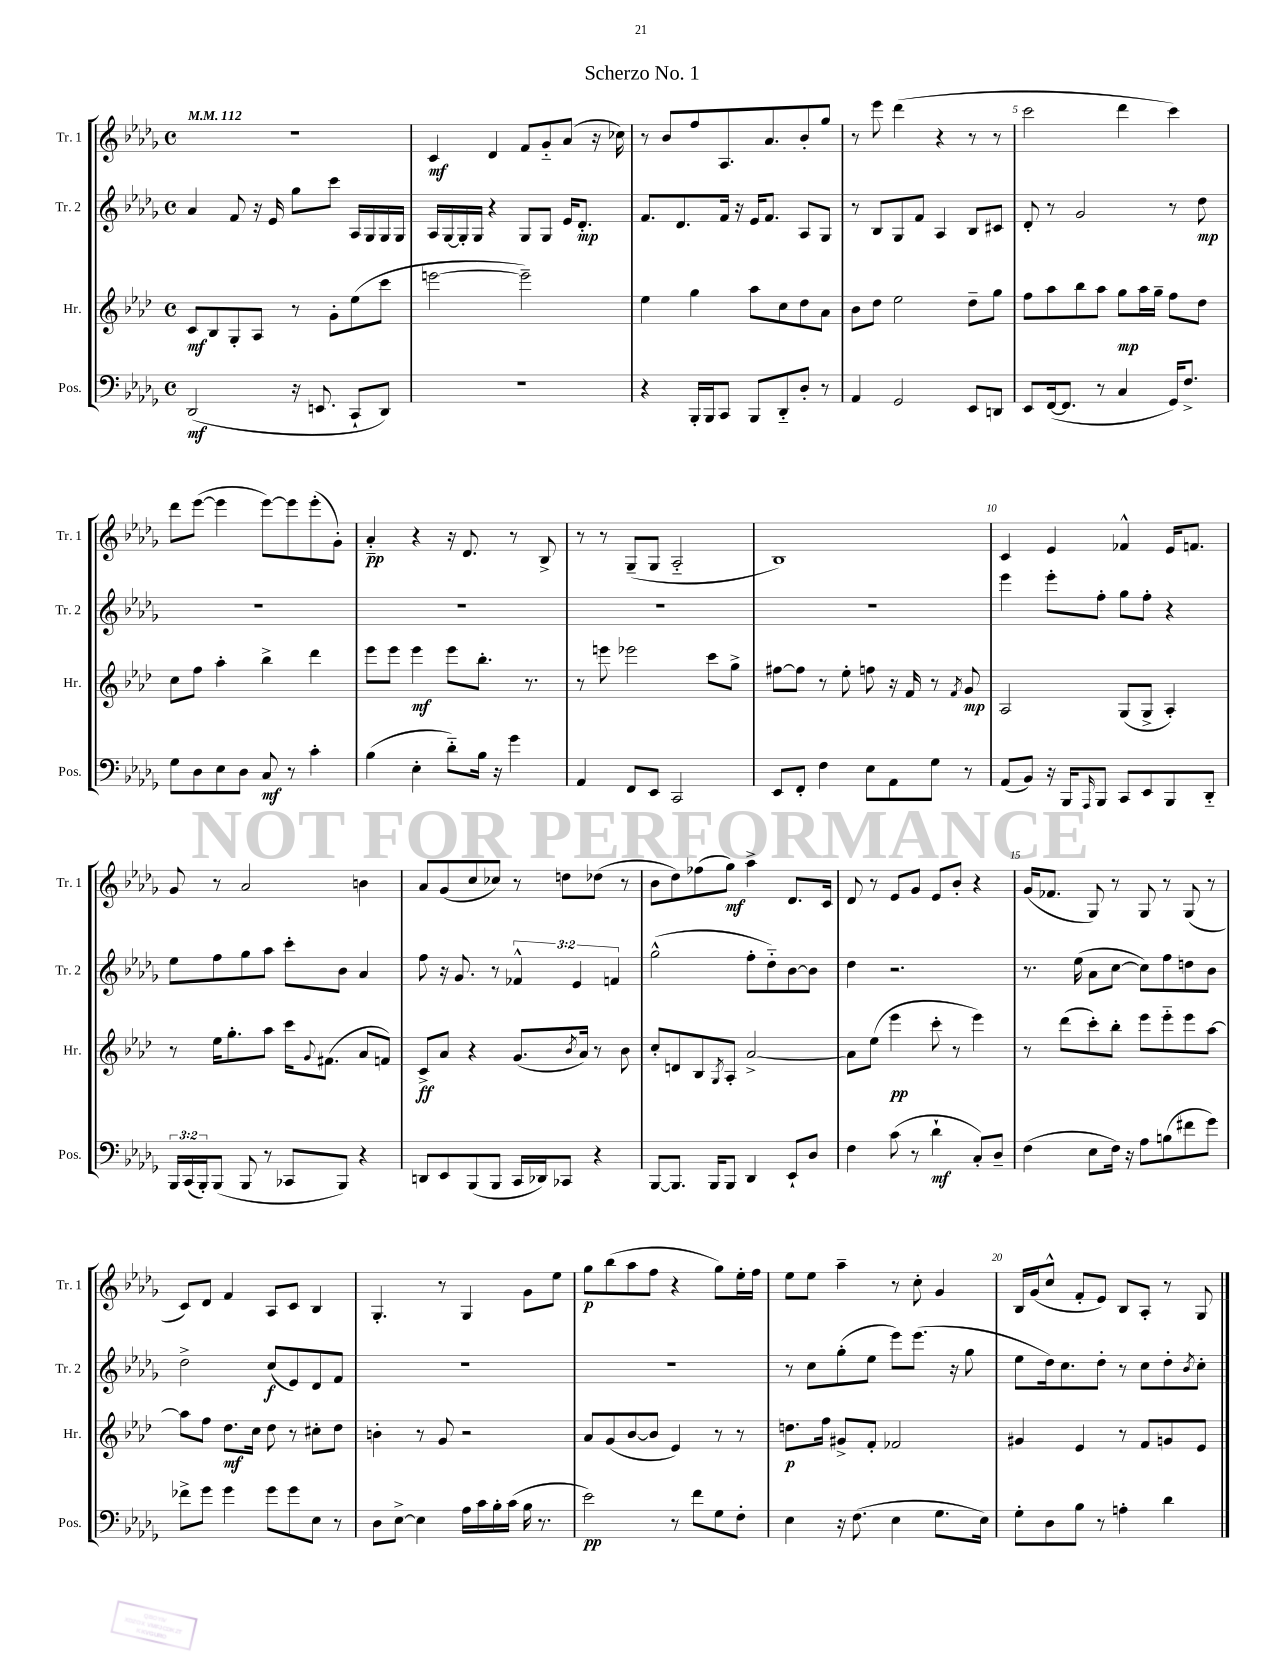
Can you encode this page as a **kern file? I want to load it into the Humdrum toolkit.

**kern	**kern	**kern	**kern
*staff4	*staff3	*staff2	*staff1
*clefF4	*clefG2	*clefG2	*clefG2
*k[b-e-a-d-g-]	*k[b-e-a-d-]	*k[b-e-a-d-g-]	*k[b-e-a-d-g-]
*M4/4	*M4/4	*M4/4	*M4/4
*met(c)	*met(c)	*met(c)	*met(c)
*MM112	*MM112	*MM112	*MM112
(2DD-	8c	4a-	1r
.	8B-	.	.
.	8G'	8f	.
.	8A-	16r	.
.	.	16e-	.
16r	8r	8gg-	.
8.EE	.	.	.
.	8g'	8ccc	.
8CC`	(8ee-	16A-	.
.	.	16G-	.
8DD-)	8ccc	16G-	.
.	.	16G-	.
=	=	=	=
1r	[2eee	16A-	4c
.	.	[16G-	.
.	.	16G-']	.
.	.	16G-	.
.	.	4r	4d-
.	2eee~])	8G-	8f
.	.	8G-	8g-'~
.	.	16e-	(8a-
.	.	8.d-'	.
.	.	.	16r
.	.	.	16cc-)
=	=	=	=
4r	4ee-	8.f	8r
.	.	.	8b-
.	.	8.d-	.
16BBB-'	4gg	.	8ff
16BBB-	.	.	.
8CC	.	16f	8.A-
.	.	16r	.
8BBB-	8aa-	16e-	.
.	.	8.f	8.a-
8DD-'~	8cc	.	.
8D-'	8dd-	8A-	8b-'
8r	8a-	8G-	8gg-
=	=	=	=
4AA-	8b-	8r	8r
.	8dd-	8B-	8eee-
2GG-	2ee-	8G-	(4ddd-
.	.	8f	.
.	.	4A-	4r
8EE-	8dd-~	8B-	8r
8DD	8gg	8c#	8r
=	=	=	=
8EE-	8ff	8d-'	2ccc
([16FF	8aa-	8r	.
8.FF]	.	.	.
.	8bb-	2g-	.
8r	8aa-	.	.
4C	8gg	.	4ddd-
.	16aa-	.	.
.	16gg~	.	.
16GG-)	8ff	8r	4ccc)
8.F^	.	.	.
.	8dd-	8dd-	.
=	=	=	=
8G-	8cc	1r	8ddd-
8D-	8ff	.	([8eee-
8E-	4aa-'	.	4eee-]
8D-	.	.	.
8C	4bb-^	.	[8eee-)
8r	.	.	8eee-]
4c'	4ddd-	.	(8eee-'
.	.	.	8g-')
=	=	=	=
(4B-	8eee-	1r	4a-'~
.	8eee-	.	.
4E-'	4eee-	.	4r
8d-'~)	8eee-	.	16r
.	.	.	8.d-
16B-	8.bb-'	.	.
16r	.	.	.
4g-	.	.	8r
.	8.r	.	.
.	.	.	8B-^
=	=	=	=
4AA-	8r	1r	8r
.	8eee	.	8r
8FF	2eee-	.	(8G-~
8EE-	.	.	8G-
2CC	.	.	2A-'~
.	8ccc	.	.
.	8gg^	.	.
=	=	=	=
8EE-	[8ff#	1r	1B-)
8FF'	8ff#]	.	.
4F	8r	.	.
.	8ee-'	.	.
8E-	8ff	.	.
8AA-	16r	.	.
.	16f	.	.
8G-	8r	.	.
.	8qf	.	.
8r	8g	.	.
=	=	=	=
(8AA-	2A-	4eee-	4c
8BB-)	.	.	.
16r	.	8eee-'	4e-
16BBB-	.	.	.
16qqAAA-	.	.	.
8BBB-	.	8ff'	.
8CC	(8G	8gg-	4f-^^
8EE-	8G^	8ff'	.
8BBB-	4A-')	4r	16e-
.	.	.	8.f
8DD-'~	.	.	.
=	=	=	=
24BBB-	8r	8ee-	8g-
(24CC	.	.	.
24BBB-')	.	.	.
(8BBB-	16ee-	8ff	8r
.	8.gg'	.	.
8BBB-	.	8gg-	2a-
8r	8aa-	8aa-	.
8CC-	16ccc	8ccc'	.
.	8qqg	.	.
.	(8.f#	.	.
8BBB-)	.	8b-	.
4r	8a-	4a-	4b
.	8f)	.	.
=	=	=	=
8DD	8c^	8ff	8a-
8EE-	8a-	16r	(8g-
.	.	8.g-	.
(8BBB-	4r	.	8cc
8BBB-	.	8r	8cc-)
16CC	(8.g	6f-^^	8r
16DD-)	.	.	.
8CC-	.	.	8dd
.	.	6e-	.
.	8qb-	.	.
.	16a-)	.	.
4r	8r	.	(8dd-
.	.	6f	.
.	8b-	.	8r
=	=	=	=
[8BBB-	8cc'	(2gg-^^	8b-
8.BBB-]	8d	.	8dd-)
.	8B-	.	(8ff-
16BBB-	.	.	.
.	8qG	.	.
8BBB-	8A-'	.	8gg-)
4DD-	[2a-^	8ff'	4aa-^
.	.	8dd-'~)	.
8EE-`	.	[8b-	8.d-
8D-	.	8b-]	.
.	.	.	16c
=	=	=	=
4F	8a-]	4dd-	8d-
.	(8ee-	.	8r
(8c	4eee-	2.r	8e-
8r	.	.	8g-
4d-`	8ccc'	.	8e-
.	8r	.	8b-'
8C')	4eee-)	.	4r
8D-~	.	.	.
=	=	=	=
(4F	8r	8.r	(16g-
.	.	.	8.f-
.	(8ddd-	.	.
.	.	(16ee-	.
8E-	8ccc')	8a-	8G-)
16F)	8bb-'	[8cc	8r
16r	.	.	.
8A-	8eee-	8cc])	8G-
(8B	8eee-'~	8ff	8r
8f#	8eee-	8dd	(8G-
8g-)	[8aa-	8b-	8r
=	=	=	=
8f-^	8aa-]	2dd-^	8c)
8g-	8ff	.	8d-
4g-	8.dd-	.	4f
.	16cc	.	.
8g-	8dd-	(8cc	8A-
8g-	8r	8e-)	8c
8E-	8cc#'	8d-	4B-
8r	8dd-	8f	.
=	=	=	=
8D-	4b'	1r	4.G-'
[8E-^	.	.	.
4E-]	8r	.	.
.	8g	.	8r
16A-	2r	.	4G-
16c	.	.	.
16B-'	.	.	.
(16c	.	.	.
16B-	.	.	8g-
8.r	.	.	.
.	.	.	8ee-
=	=	=	=
2e-)	8a-	1r	8gg-
.	(8g	.	(8bb-
.	[8b-	.	8aa-
.	8b-]	.	8ff
8r	4e-)	.	4r
8f	.	.	.
8G-	8r	.	8gg-)
8F'	8r	.	16ee-'
.	.	.	16ff
=	=	=	=
4E-	8.dd	8r	8ee-
.	.	8cc	8ee-
.	16ff	.	.
16r	8g#^	(8gg-'	4aa-~
(8.F	.	.	.
.	8f'	8ee-	.
4E-	2f-	8eee-)	8r
.	.	(8.eee-	8cc'
8.G-	.	.	4g-
.	.	16r	.
.	.	8gg-	.
16E-)	.	.	.
=	=	=	=
8G-'	4g#	8ee-	16B-
.	.	.	(16g-
8D-	.	16dd-)	8cc^^
.	.	8.cc	.
8B-	4e-	.	8f'
8r	.	8dd-'	8e-)
4A'	8r	8r	8B-
.	8f	8cc	8A-'
4d-	8g	8dd-'	8r
.	.	8qb-	.
.	8e-	8cc'	8G-
==	==	==	==
*-	*-	*-	*-
